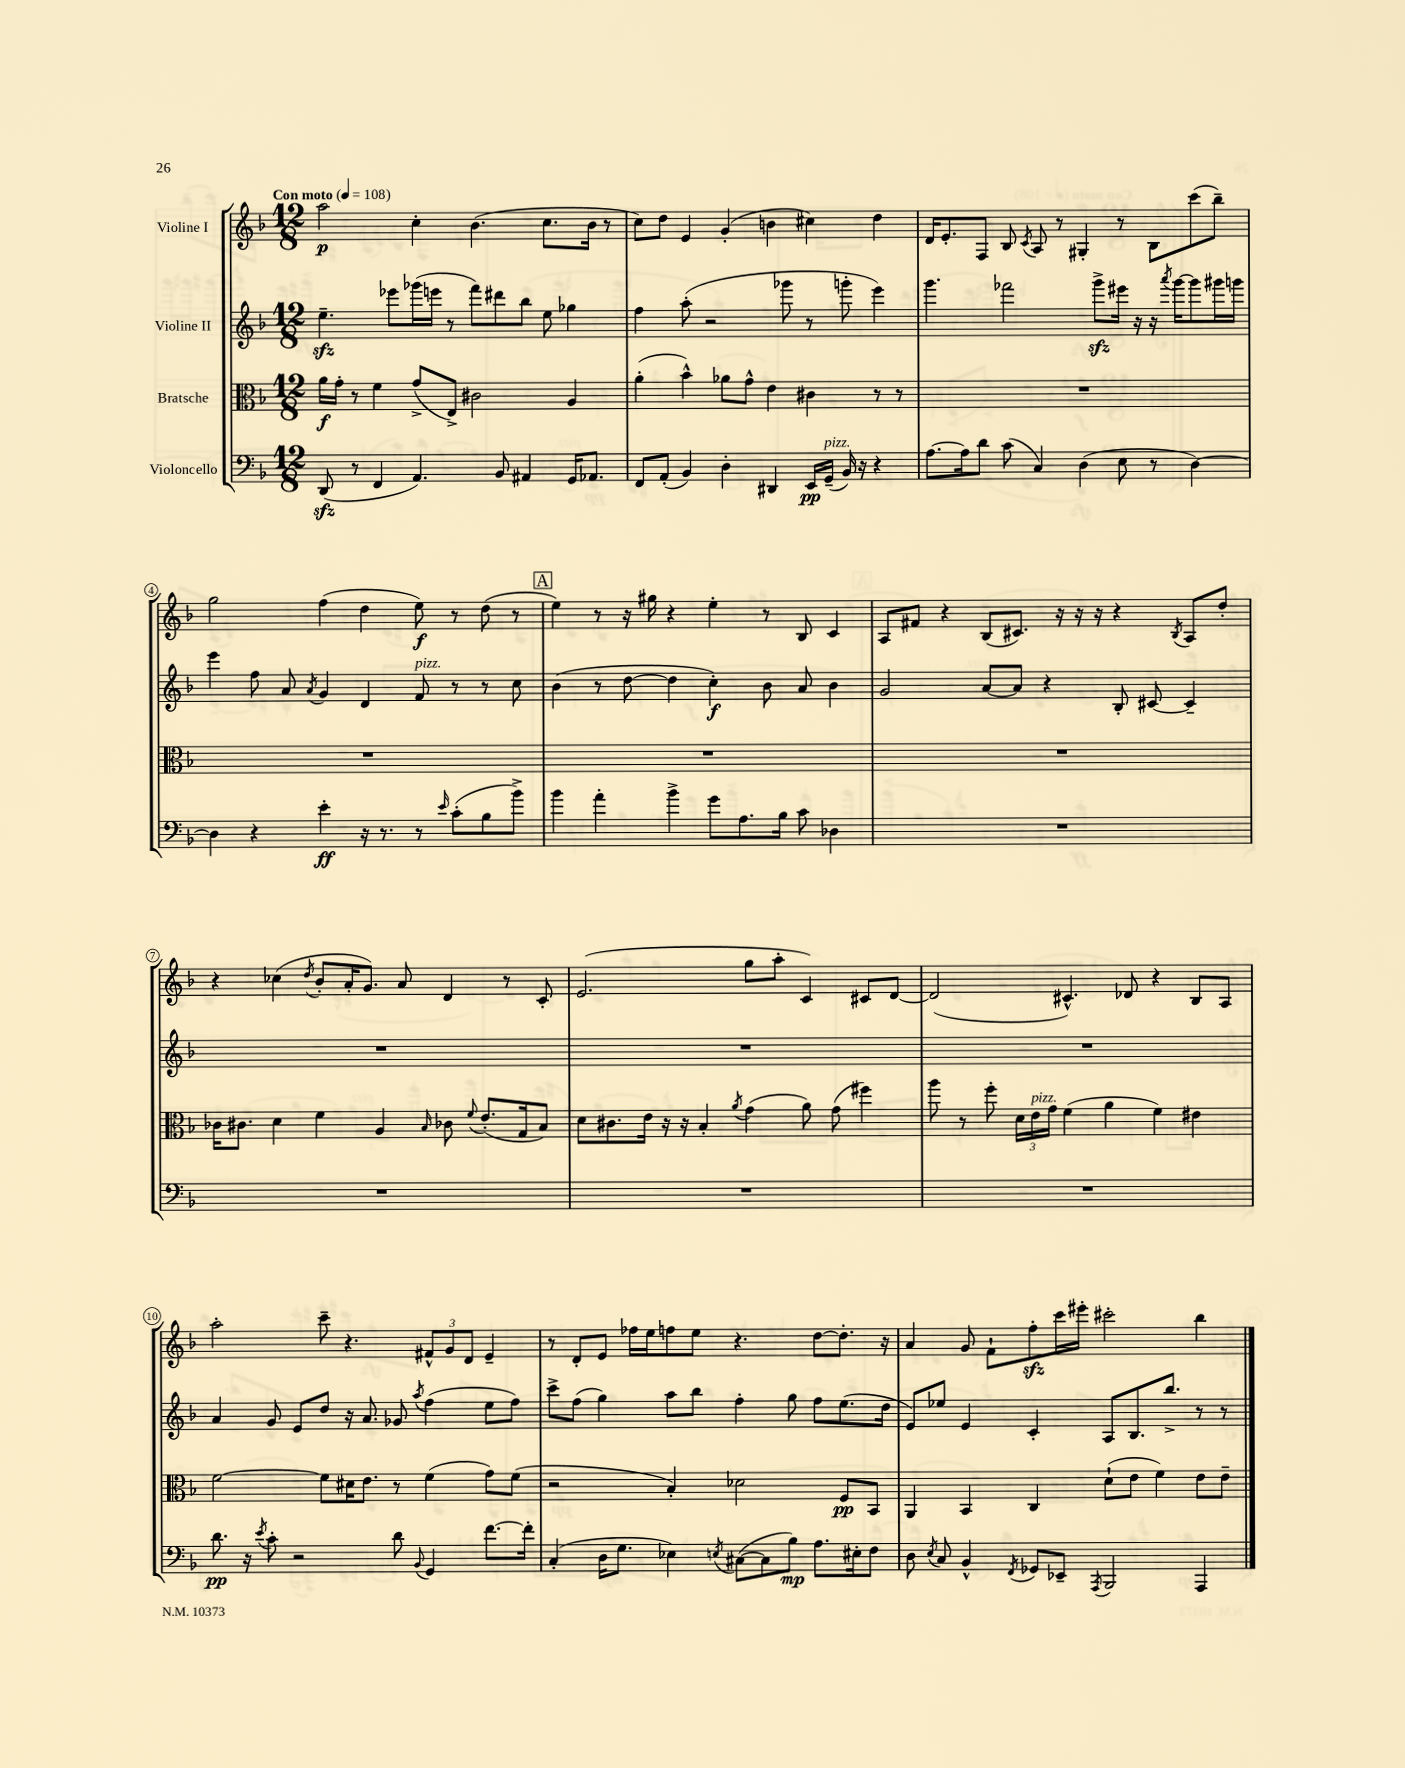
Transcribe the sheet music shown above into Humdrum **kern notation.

**kern	**kern	**kern	**kern
*staff4	*staff3	*staff2	*staff1
*clefF4	*clefC3	*clefG2	*clefG2
*k[b-]	*k[b-]	*k[b-]	*k[b-]
*M12/8	*M12/8	*M12/8	*M12/8
*MM108	*MM108	*MM108	*MM108
(8DD	16a	4.ee~	2aa
.	16g'	.	.
8r	8r	.	.
4FF	4f	.	.
.	.	8eee-	.
4.AA)	(8g^	(16ggg-	4cc'
.	.	16eee	.
.	8E^)	8r	.
.	2c#	8fff)	(4.b-
8BB-	.	8ddd#	.
4AA#	.	8bb-	.
.	.	8ee	8.cc
16GG	4A	4gg-	.
8.AA-	.	.	16b-
.	.	.	8r
=	=	=	=
8FF	(4a'	4ff	8cc)
(8AA'	.	.	8dd
4BB-)	4b-^^)	(8aa'	4e
.	.	2r	.
4D'	8a-	.	(4g'
.	8g^^	.	.
4DD#	4e	.	4b
.	.	8ggg-	.
16EE	4c#	8r	4cc#)
(16GG~	.	.	.
16BB-)	.	8ggg'	.
16r	.	.	.
4r	8r	4eee)	4dd
.	8r	.	.
=	=	=	=
[8.A	1.r	4.ggg	16d
.	.	.	8.e'
16A]	.	.	.
8d	.	.	8F
(8c	.	2fff-	8B-
.	.	.	8qc
4C)	.	.	8A
.	.	.	8r
(4D	.	.	4G#'
.	.	8ggg^	.
8E	.	16eee#	8r
.	.	16r	.
8r	.	16r	8B-
.	.	8qaaa	.
.	.	[16ggg	.
[4D)	.	8ggg]	(8ccc
.	.	16ggg#	8bb-~)
.	.	16ggg	.
=	=	=	=
4D]	1.r	4eee	2gg
4r	.	8ff	.
.	.	8a	.
.	.	8qa	.
4e'	.	4g	(4ff
16r	.	4d	4dd
8.r	.	.	.
8r	.	8f	8ee)
16qqe	.	.	.
(8c'	.	8r	8r
8B-	.	8r	(8dd
8b-^)	.	8cc	8r
=	=	=	=
4b-	1.r	(4b-	4ee)
4a'	.	8r	8r
.	.	[8dd	16r
.	.	.	16gg#
4b-^	.	4dd]	4r
8g	.	4cc')	4ee'
8.A	.	.	.
.	.	8b-	8r
16B-	.	.	.
8c	.	8a	8B-
4D-	.	4b-	4c
=	=	=	=
1.r	1.r	2g	8A
.	.	.	8f#
.	.	.	4r
.	.	[8a	(8B-
.	.	8a]	8.c#)
.	.	4r	.
.	.	.	16r
.	.	.	16r
.	.	.	16r
.	.	8B-'	4r
.	.	[8c#	.
.	.	.	8qB-
.	.	4c#~]	8A
.	.	.	8dd'
=	=	=	=
1.r	16c-	1.r	4r
.	8.c#	.	.
.	4d	.	(4cc-
.	.	.	8qdd
.	4f	.	8b-'
.	.	.	16a'
.	.	.	8.g)
.	4A	.	.
.	.	.	8a
.	16qqB-	.	.
.	8c-	.	4d
.	8qqf	.	.
.	(8.e'	.	.
.	.	.	8r
.	16G	.	.
.	8B-)	.	8c'
=	=	=	=
1.r	8d	1.r	(2.e
.	8.c#	.	.
.	16e	.	.
.	16r	.	.
.	16r	.	.
.	4B-'	.	.
.	8qa	.	.
.	(4g	.	8gg
.	.	.	8aa'
.	8a)	.	4c)
.	(8g	.	.
.	4ff#)	.	8c#
.	.	.	[8d
=	=	=	=
1.r	8aa	1.r	(2d]
.	8r	.	.
.	8ff'	.	.
.	24d	.	.
.	24e	.	.
.	24g	.	.
.	(4f	.	4.c#^^)
.	4a	.	.
.	.	.	8d-
.	4f)	.	4r
.	4e#	.	8B-
.	.	.	8A
=	=	=	=
8.d	[2f	4a	2aa'
16r	.	.	.
8qe	.	.	.
8c'	.	8g	.
2r	.	8e	.
.	8f]	8dd	8ccc~
.	16d#	16r	4.r
.	8.e	8.a	.
8d	8r	8g-	.
8qqBB-	.	8qaa	.
4GG	(4f	(4ff	12f#^^
.	.	.	12g
.	.	.	12d
[8.f	8g)	8ee	4e~
.	(8f	8ff)	.
16f']	.	.	.
=	=	=	=
(4C'	2r	8ccc^	8r
.	.	(8ff	8d'
16D	.	4gg)	8e
8.G	.	.	.
.	.	.	16ff-
.	.	.	16ee
4E-)	4B-')	8aa	8ff
.	.	8bb-	8ee
8qE	.	.	.
([8C#	2d-	4ff'	4.r
8C#]	.	.	.
8B-)	.	8gg	.
8.A	.	8ff	[8dd
.	8F	(8.ee	8.dd']
16E#'	.	.	.
8F	8BB-	.	.
.	.	16dd	16r
=	=	=	=
8D	4AA	8e)	4a
8qE	.	.	.
8C	.	8ee-	.
4BB-^^	4BB-	4e	8g
.	.	.	8f`
8qFF	.	.	.
8GG-	4C	4c'	8ff'
8EE-~	.	.	16ccc
.	.	.	16eee#'
8qAAA	.	.	.
2BBB-	(8d`	8A	2ccc#'
.	8e	8.B-	.
.	4f)	.	.
.	.	8.bb-^	.
4AAA	8e	8r	4bb-
.	8e~	8r	.
==	==	==	==
*-	*-	*-	*-
